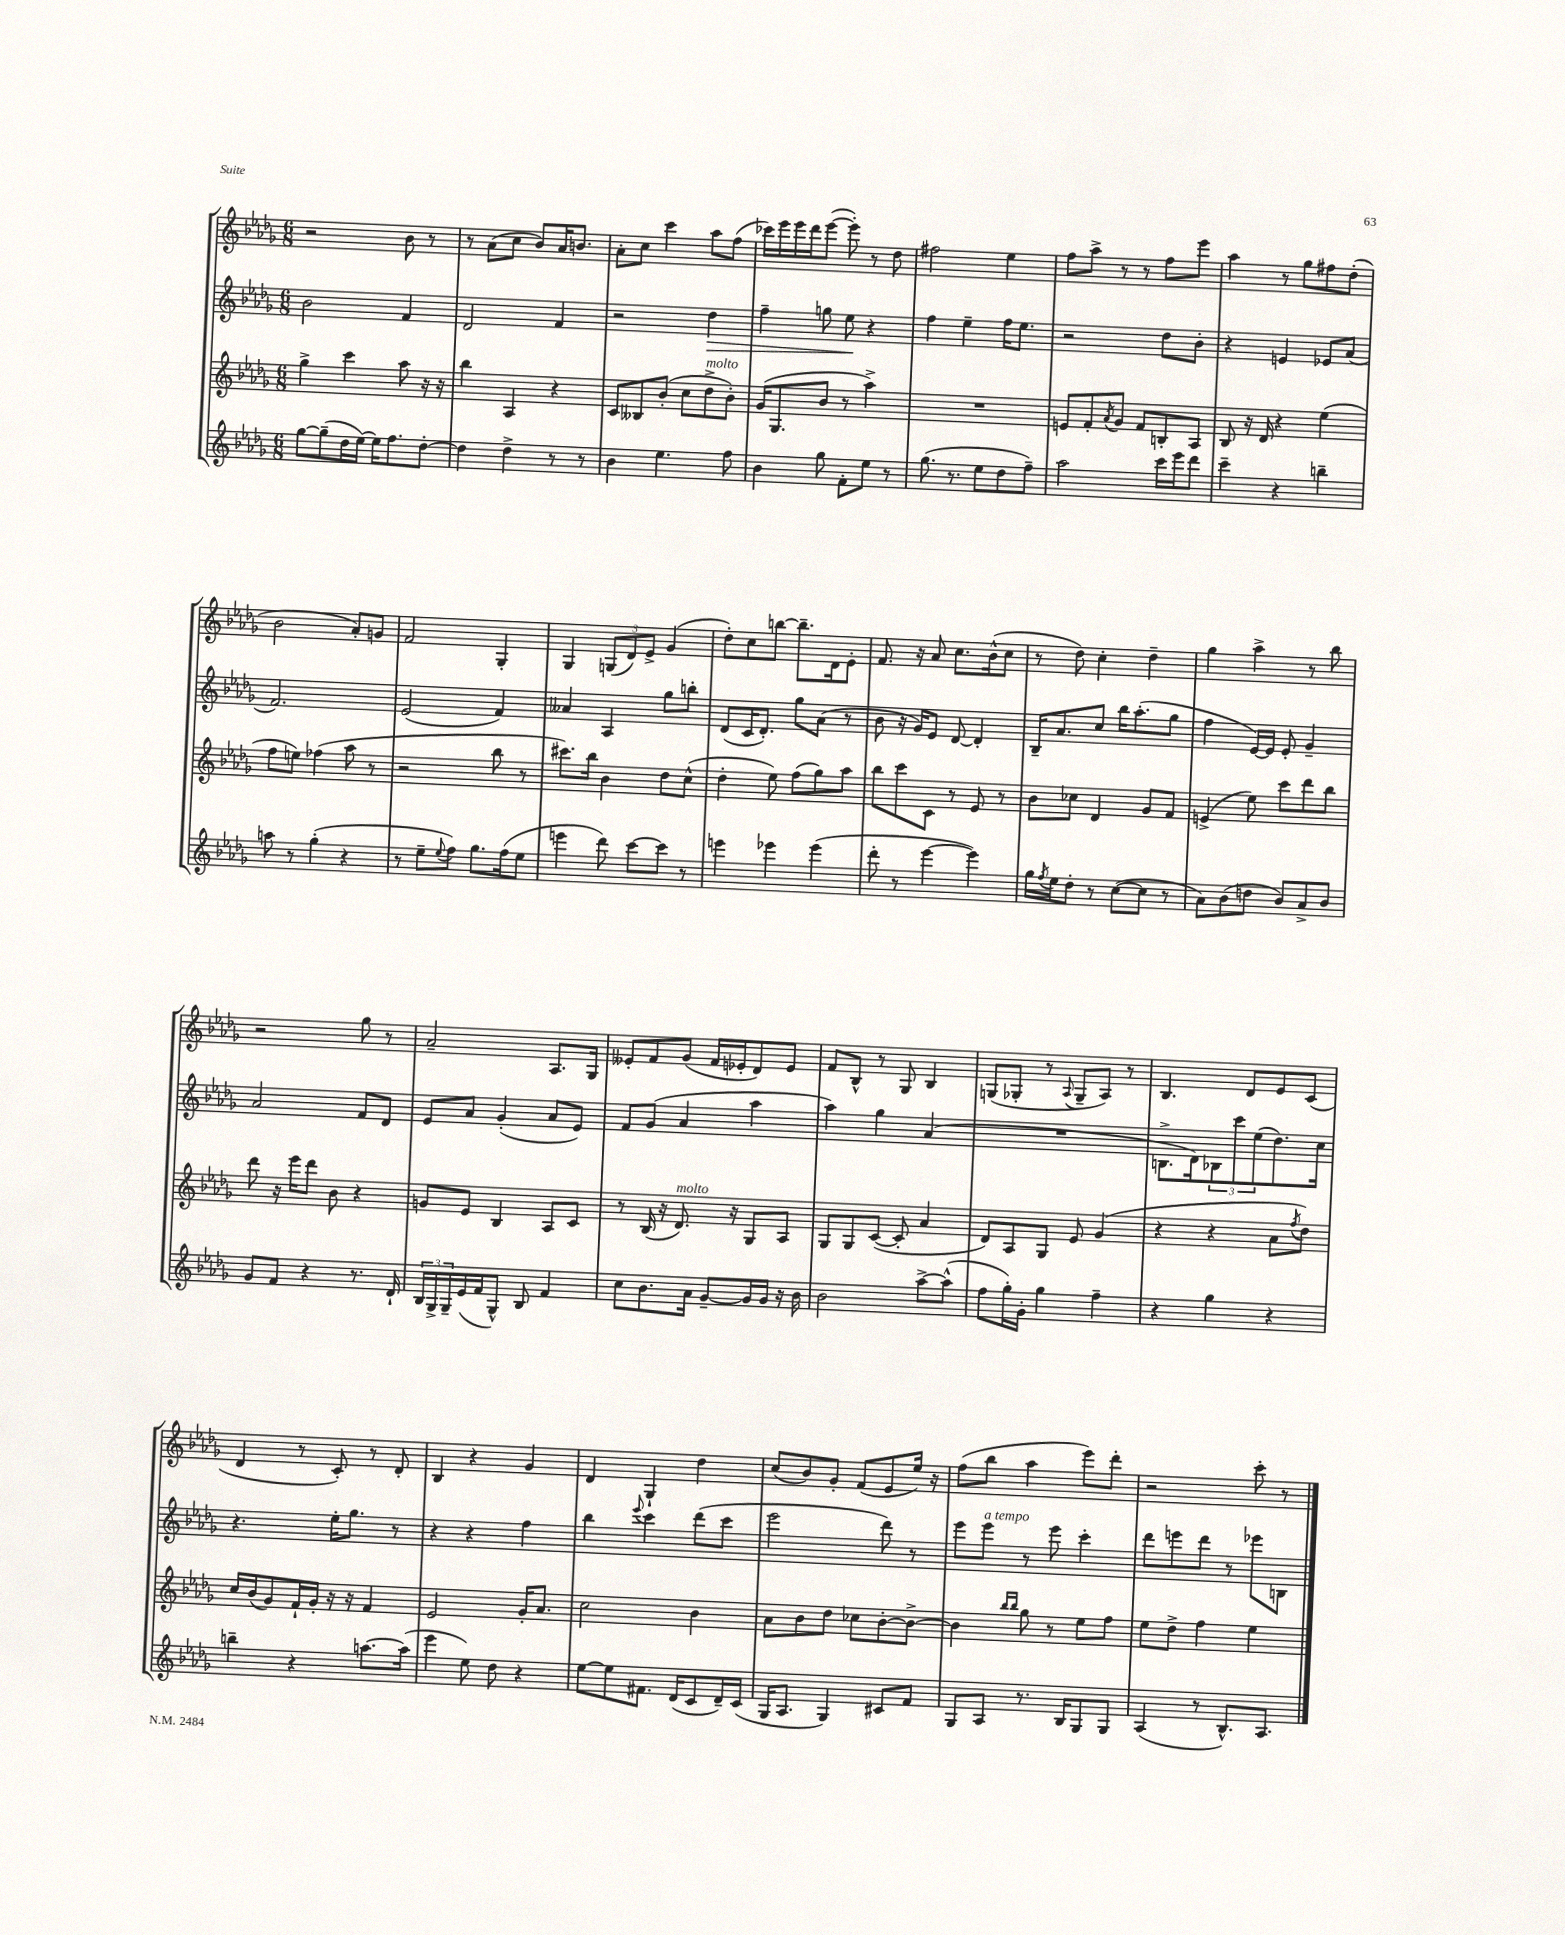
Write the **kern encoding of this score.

**kern	**kern	**kern	**kern
*staff4	*staff3	*staff2	*staff1
*clefG2	*clefG2	*clefG2	*clefG2
*k[b-e-a-d-g-]	*k[b-e-a-d-g-]	*k[b-e-a-d-g-]	*k[b-e-a-d-g-]
*M6/8	*M6/8	*M6/8	*M6/8
[8gg-	4gg-^	2b-	2r
(8gg-~]	.	.	.
16dd-	4ccc	.	.
[16ee-)	.	.	.
16ee-]	.	.	.
8.ff	.	.	.
.	8aa-	4f	8b-
[8dd-'	16r	.	8r
.	16r	.	.
=	=	=	=
4dd-]	4bb-	2d-	8r
.	.	.	(8a-
4dd-^	4A-	.	8cc
.	.	.	8b-)
8r	4r	4f	16a-
.	.	.	8.b
8r	.	.	.
=	=	=	=
4b-	8c	2r	8a-'
.	8B--	.	8cc
4.ee-	(8b-'	.	4ccc
.	8cc	.	.
.	8dd-^	4dd-	8aa-
8ff	8b-')	.	(8ff
=	=	=	=
4b-	(16g-	4ff~	16ccc-)
.	8.G-	.	16eee-
.	.	.	16eee-
.	.	.	16ddd-
8gg-	8b-	8gg	([8eee-
8f'	8r	8ee-	8eee-'])
8ee-	4aa-^)	4r	8r
8r	.	.	8dd-
=	=	=	=
(8.gg-	2.r	4ff	2ff#
8.r	.	.	.
.	.	4ee-~	.
8ee-	.	.	.
8dd-	.	16ff	4ee-
.	.	8.ee-	.
8ff~)	.	.	.
=	=	=	=
2aa-	8e	2r	8ff
.	8f'	.	8aa-^
.	8qa-	.	.
.	8g-	.	8r
.	8f	.	8r
16ccc	8B'	8dd-	8ff
16eee-	.	.	.
8ddd-	8A-	8b-'	8eee-
=	=	=	=
4ccc~	8B-	4r	4aa-
.	16r	.	.
.	16d-	.	.
4r	4r	4e	8r
.	.	.	8gg-
4bb~	(4ee-	8e-	8ff#
.	.	(8a-	(8dd-'
=	=	=	=
8aa	8ff	2.f)	2b-
8r	8ee)	.	.
(4gg-'	(4ff-	.	.
4r	8aa-	.	8a-')
.	8r	.	8g
=	=	=	=
8r	2r	(2e-	2f
8ee-~	.	.	.
8qqee-	.	.	.
8ff)	.	.	.
8.gg-	.	.	.
.	8bb-	4f)	4G-'
(16ff	.	.	.
8ee-	8r	.	.
=	=	=	=
4eee	8.ccc#)	4a--	4G-
.	16bb-	.	.
8ddd-)	4b-	4A-	(12G
.	.	.	12d-)
[8ccc	.	.	.
.	.	.	12e-^
8ccc]	8dd-	8gg-	(4g-
8r	(8cc^^	8bb'	.
=	=	=	=
4eee	4dd-'	(8d-	8dd-')
.	.	16c	8cc
.	.	8.d-')	.
4eee-	8ee-)	.	[8bb
.	(8ff	8gg-	8.bb~]
(4eee-	8gg-)	(8a-	.
.	.	.	16d-
.	8aa-	8r	8e-'
=	=	=	=
8ddd-'	8bb-	8b-	8.f
8r	8ccc	16r	.
.	.	16g-)	16r
[4eee-	8c	8e-	8a-
.	8r	[8d-	8.cc
4eee-])	8e-	4d-']	.
.	.	.	(16b-^^
.	8r	.	8cc
=	=	=	=
16gg-	8b-	16B-~	8r
8qff	.	.	.
16ee-	.	8.a-	.
8dd-'	8cc-	.	8dd-)
8r	4d-	8cc	4cc'
([8cc	.	16bb-	.
.	.	(8.aa-'	.
8cc]	8g-	.	4dd-~
8r	8f	8gg-	.
=	=	=	=
8a-)	(4e^	4ff	4gg-
(8b-	.	.	.
8dd	8ee-)	[16e-)	4aa-^
.	.	16e-]	.
8b-)	8ccc	8e-'	.
8a-^	8ddd-	4g-~	8r
8b-	8bb-	.	8bb-
=	=	=	=
8g-	8ddd-	2a-	2r
8f	16r	.	.
.	16eee-	.	.
4r	8ddd-	.	.
.	8b-	.	.
8.r	4r	8f	8gg-
.	.	8d-	8r
16d-`	.	.	.
=	=	=	=
24B-	8g	8e-	2a-~
24G-^	.	.	.
24G-~	.	.	.
(16e-	8e-	8a-	.
16f	.	.	.
8G-^^)	4B-	(4g-'	.
8B-	.	.	.
4f	8A-	8a-	8.A-
.	8c	8e-)	.
.	.	.	16G-
=	=	=	=
8cc	8r	8f	8e--'
8.b-	(16B-	(8g-	8f
.	16r	.	.
.	8.d-)	4a-	(8g-
16a-	.	.	.
[8g-~	.	.	16f
.	16r	.	16e-'
16g-]	8G-	4aa-	8d-)
16g-	.	.	.
16r	8A-	.	8e-
16b-	.	.	.
=	=	=	=
2b-	8G-	4aa-)	8f
.	8G-	.	8B-^^
.	([8c	4gg-	8r
.	8c']	.	8G-
[8aa-^	4a-	(4a-	4B-
(8aa-^^]	.	.	.
=	=	=	=
8ff	8d-)	2.r	(8G
16gg-')	8A-	.	8G-'
16g-'	.	.	.
4gg-	8G-	.	8r
.	.	.	8qqA-
.	8e-	.	8G-~
4ff~	(4g-	.	8A-)
.	.	.	8r
=	=	=	=
4r	4r	8.B^	4.B-
.	.	16d-)	.
4gg-	4r	12B-	.
.	.	12ccc	.
.	.	.	8d-
.	.	(12ee-	.
4r	8a-	8.dd-)	8e-
.	8qff	.	.
.	8dd-)	.	(8c
.	.	16cc	.
=	=	=	=
4bb~	16cc	4.r	4d-
.	(16b-	.	.
.	8g-)	.	.
4r	16f`	.	8r
.	16g-'	.	.
.	16r	16ee-'	8c')
.	16r	8.gg-	.
[8.aa	4f	.	8r
.	.	8r	8d-'
(16aa]	.	.	.
=	=	=	=
4eee-	2e-	4r	4B-
8ee-)	.	4r	4r
8dd-	.	.	.
4r	16g-'	4ff	4g-
.	8.a-	.	.
=	=	=	=
[8ee-	2cc	4bb-	4d-
8ee-]	.	.	.
.	.	8qqeee-	.
8.f#	.	4ccc	4G-`
(16d-	.	.	.
8c	4b-	(8ddd-	4dd-
16d-~)	.	8ccc	.
(16c	.	.	.
=	=	=	=
16G-	8a-	2eee-	(8cc
8.A-	.	.	.
.	8b-	.	8b-)
4G-)	8dd-	.	8g-'
.	8cc-	.	(8f
8c#	[8b-'	8ddd-)	8e-
8f	8b-^_	8r	16ee-)
.	.	.	16r
=	=	=	=
8G-	4b-]	8eee-	(8ff
8A-	.	8eee-	8bb-
.	16qqbb-	.	.
.	16qqbb-	.	.
8.r	8gg-	8r	4aa-
.	8r	8eee-	.
16B-	.	.	.
8G-	8ee-	4ccc'	8eee-)
8G-	8ff	.	8ddd-'
=	=	=	=
(4A-	8ee-	8ddd-	2r
.	8dd-^	8eee	.
8r	4ff	8ddd-	.
8.B-^^)	.	8r	.
.	4ee-	8eee-	8ccc'
8.A-	.	.	.
.	.	8B	8r
==	==	==	==
*-	*-	*-	*-
